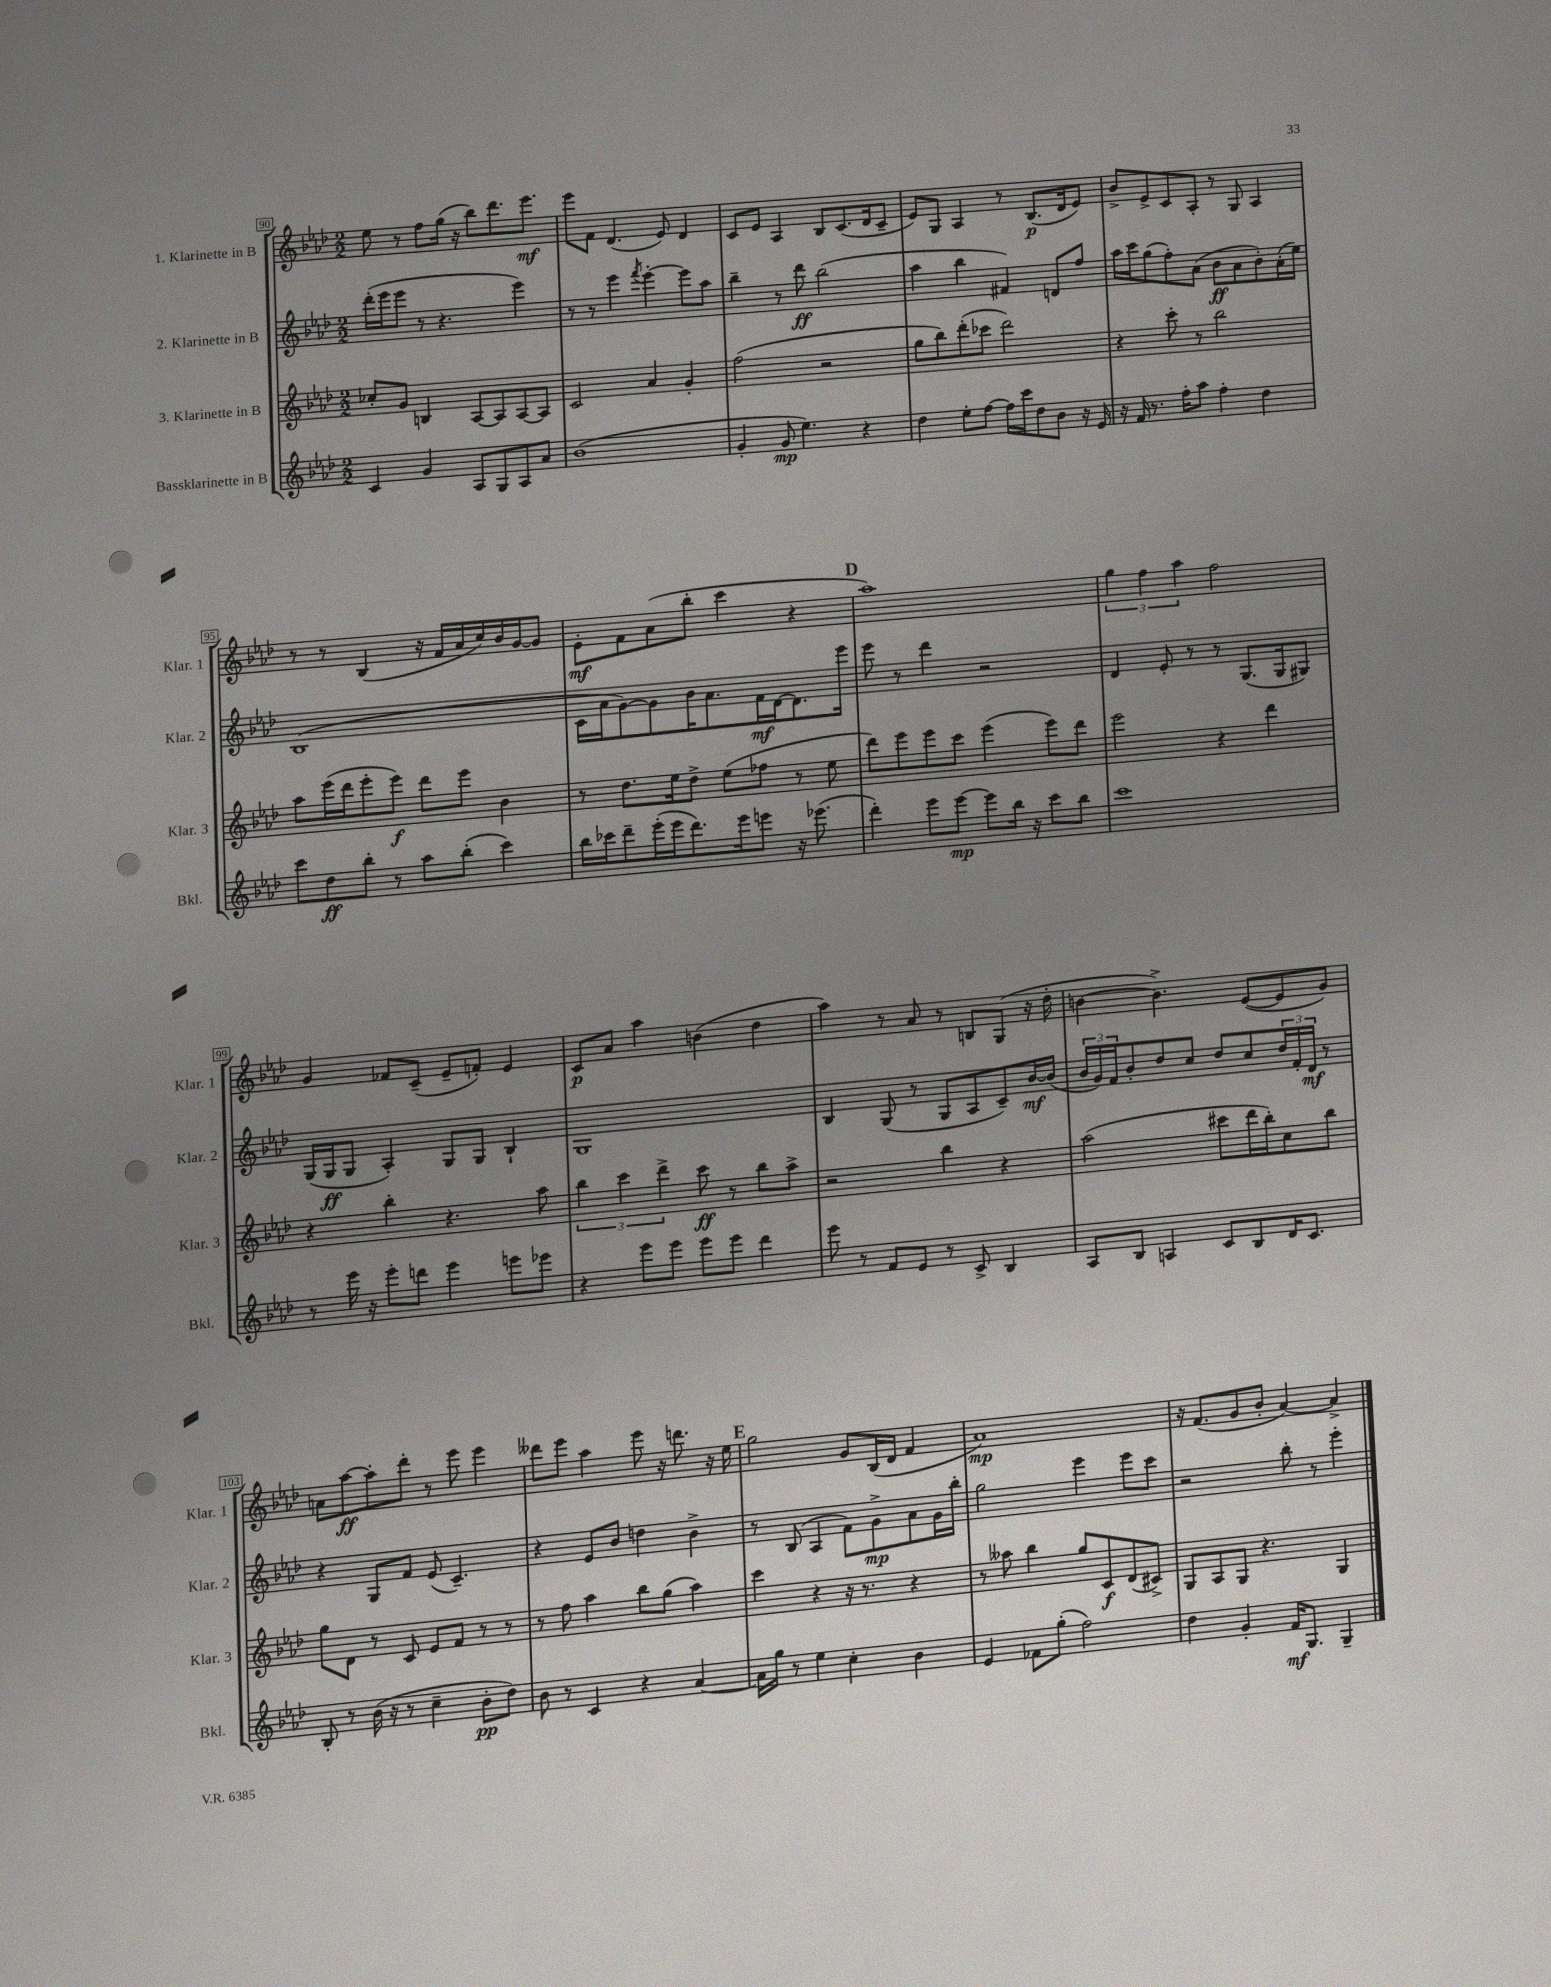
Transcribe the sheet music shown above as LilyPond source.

<<
\new StaffGroup <<
\new Staff = "s0" \with { instrumentName = "1. Klarinette in B" shortInstrumentName = "Klar. 1" } {
    \clef treble \key aes \major \numericTimeSignature \time 2/2
    ees''8 r8 f''8 g''16( r16 bes''8) des'''8. ees'''8.\mf |
    ees'''8 f'8 des'4.( ees'8) des'4 |
    c'8 ees'8 aes4 bes8 c'8.( des'16 c'8-- |
    ees'8) g8 aes4 r8 bes8.\p( des'16 ees'8) |
    bes'8-> ees'8-> c'8 aes8-. r8 g8 aes4 |
    r8 r8 bes4( r16 f'16 aes'16 c''16) bes'16 g'16~ g'8 |
    ees'8-.\mf f'8 aes'8( bes''8-. c'''4 r4 |
    \mark \markup { \bold "D" } aes''1) |
    \tuplet 3/2 { g''4 f''4 aes''4 } f''2 |
    g'4 fes'8 c'8--( ees'8-- f'8-.) ees'4 |
    c'8\p aes'8 aes''4 b'4( des''4 |
    aes''4) r8 aes'8 r8 b8 g8( r16 des''16-. |
    b'4~ b'4.->) ees'8~( ees'8 g'8) |
    a'8 aes''8~\ff aes''8-. des'''8-. r8 ees'''8 ees'''4 |
    deses'''8 ees'''8 aes''4 ees'''8 r16 d'''8. r16 ees''16 |
    \mark \markup { \bold "E" } g''2 g'8 bes16( des'16 f'4 |
    aes'1\mp) |
    r16 f'8.( g'8 bes'8-. aes'4~) aes'4-> \bar "|." |
}
\new Staff = "s1" \with { instrumentName = "2. Klarinette in B" shortInstrumentName = "Klar. 2" } {
    \clef treble \key aes \major \numericTimeSignature \time 2/2
    des'''16-.( ees'''16 ees'''8 r8 r4. ees'''4) |
    r8 r8 ees'''4 \acciaccatura { f'''8 } ees'''4~-. ees'''8 aes''8 |
    bes''4-- r8 des'''8\ff bes''2( |
    aes''4 bes''4 fis'4) d'8 f''8 |
    aes''16 c'''16 g''8( f''8-.) aes'8( bes'8\ff aes'8 bes'8-.) aes'16-.( ees''16) |
    bes1( |
    c'16 aes'16 g'8~) g'8 bes'16 aes'8. f'16\mf des'16~ des'8. ees'''16 |
    \mark \markup { \bold "D" } ees'''8 r8 des'''4 r2 |
    des'4 ees'8-. r8 r8 g8.( g16 gis8) |
    g16( g16\ff g8 aes4-.) g8 g8 bes4-! |
    g1 |
    bes4 g8( r8 g8 aes8 c'8--) bes'16~\mf bes'16( |
    \tuplet 3/2 { bes'16 g'16) f'16 } bes'8-. des''8 c''8 des''8 c''8 \tuplet 3/2 { des''16 f'16-. des'16\mf } r8 |
    r4 g8 f'8 ees'8( c'4.--) |
    r4 ees'8 bes'8 d''4 bes'4-> |
    \mark \markup { \bold "E" } r8 bes8( aes4 f'8) g'8->\mp aes'8 g'16 bes''16-. |
    g''2 ees'''4 ees'''8 c'''8 |
    r2 bes''8-. r8 ees'''4-. \bar "|." |
}
\new Staff = "s2" \with { instrumentName = "3. Klarinette in B" shortInstrumentName = "Klar. 3" } {
    \clef treble \key aes \major \numericTimeSignature \time 2/2
    ces''8-. g'8 b4 aes8~ aes8 aes8~ aes8 |
    c'2 aes'4 g'4-. |
    f''2( r2 |
    g''8 bes''8) des'''8-.( ces'''8 des'''2) |
    r4 c'''8-. r8 bes''2 |
    aes''8 ees'''16( des'''16 ees'''8-. ees'''8\f) des'''8 ees'''8 bes'4 |
    r8 des''8. ees''16 des''8-> ees''8( fes''8 r8 ees''8 |
    \mark \markup { \bold "D" } des'''8) ees'''8 ees'''8 c'''8 ees'''4( ees'''8) des'''8 |
    ees'''2 r4 des'''4 |
    r4 bes''4-. r4. aes''8 |
    \tuplet 3/2 { bes''4 c'''4 des'''4-> } c'''8\ff r8 bes''8 aes''8-> |
    r2 bes''4 r4 |
    aes''2( cis'''8 des'''16 bes''16-.) c''8 bes''8 |
    g''8 des'8 r8 c'8 ees'8 f'8 r8 r8 |
    r8 f''8 aes''4 bes''8 g''8( aes''4) |
    \mark \markup { \bold "E" } c'''4 r4 r16 r8. r4 |
    r8 aeses''8 bes''4 g''8 c'8\f des'8( cis'8->) |
    g8 aes8 g8 r4. g4 \bar "|." |
}
\new Staff = "s3" \with { instrumentName = "Bassklarinette in B" shortInstrumentName = "Bkl." } {
    \clef treble \key aes \major \numericTimeSignature \time 2/2
    c'4 g'4 aes8 g8 aes8 aes'8 |
    bes'1( |
    g'4-. g'8\mp ees''4.) r4 |
    des''4 ees''8-. f''8~ f''16 c'''16 des''8 bes'8 r16 ees'16 |
    r16 f'16 r8. f''16-. aes''8 f''4-. des''4 |
    c'''8 des''8\ff bes''8-. r8 aes''8 bes''8-.( c'''4) |
    bes''16 ces'''16 des'''8-- ees'''16-.( ees'''16 des'''8.) ees'''16 e'''8 r16 ees'''8.( |
    \mark \markup { \bold "D" } des'''4-.) ees'''8 ees'''8~\mp ees'''8 bes''16 r16 c'''8 bes''8 |
    c'''1 |
    r8 ees'''16 r16 ees'''8-. d'''8 ees'''4 e'''8 ees'''8 |
    r4 ees'''8 ees'''8 ees'''8 ees'''8 des'''4 |
    ees'''8 r8 f'8 ees'8 r8 c'8-> bes4 |
    aes8 bes8 a4 c'8 bes8 des'16 c'8. |
    bes8-. r8 bes'16( r16 r8 c''4-- bes'8-.\pp des''8) |
    bes'8 r8 c'4 r4 aes'4~ |
    \mark \markup { \bold "E" } aes'16 g''16 r8 ees''4 c''4-. bes'4 |
    ees'4 fes'8 g''8-.( f''2) |
    des''4 g'4-. f'16\mf g8. g4-- \bar "|." |
}
>>
>>
\layout { \context { \Score currentBarNumber = #90 \override BarNumber.stencil = #(make-stencil-boxer 0.1 0.3 ly:text-interface::print) } }
